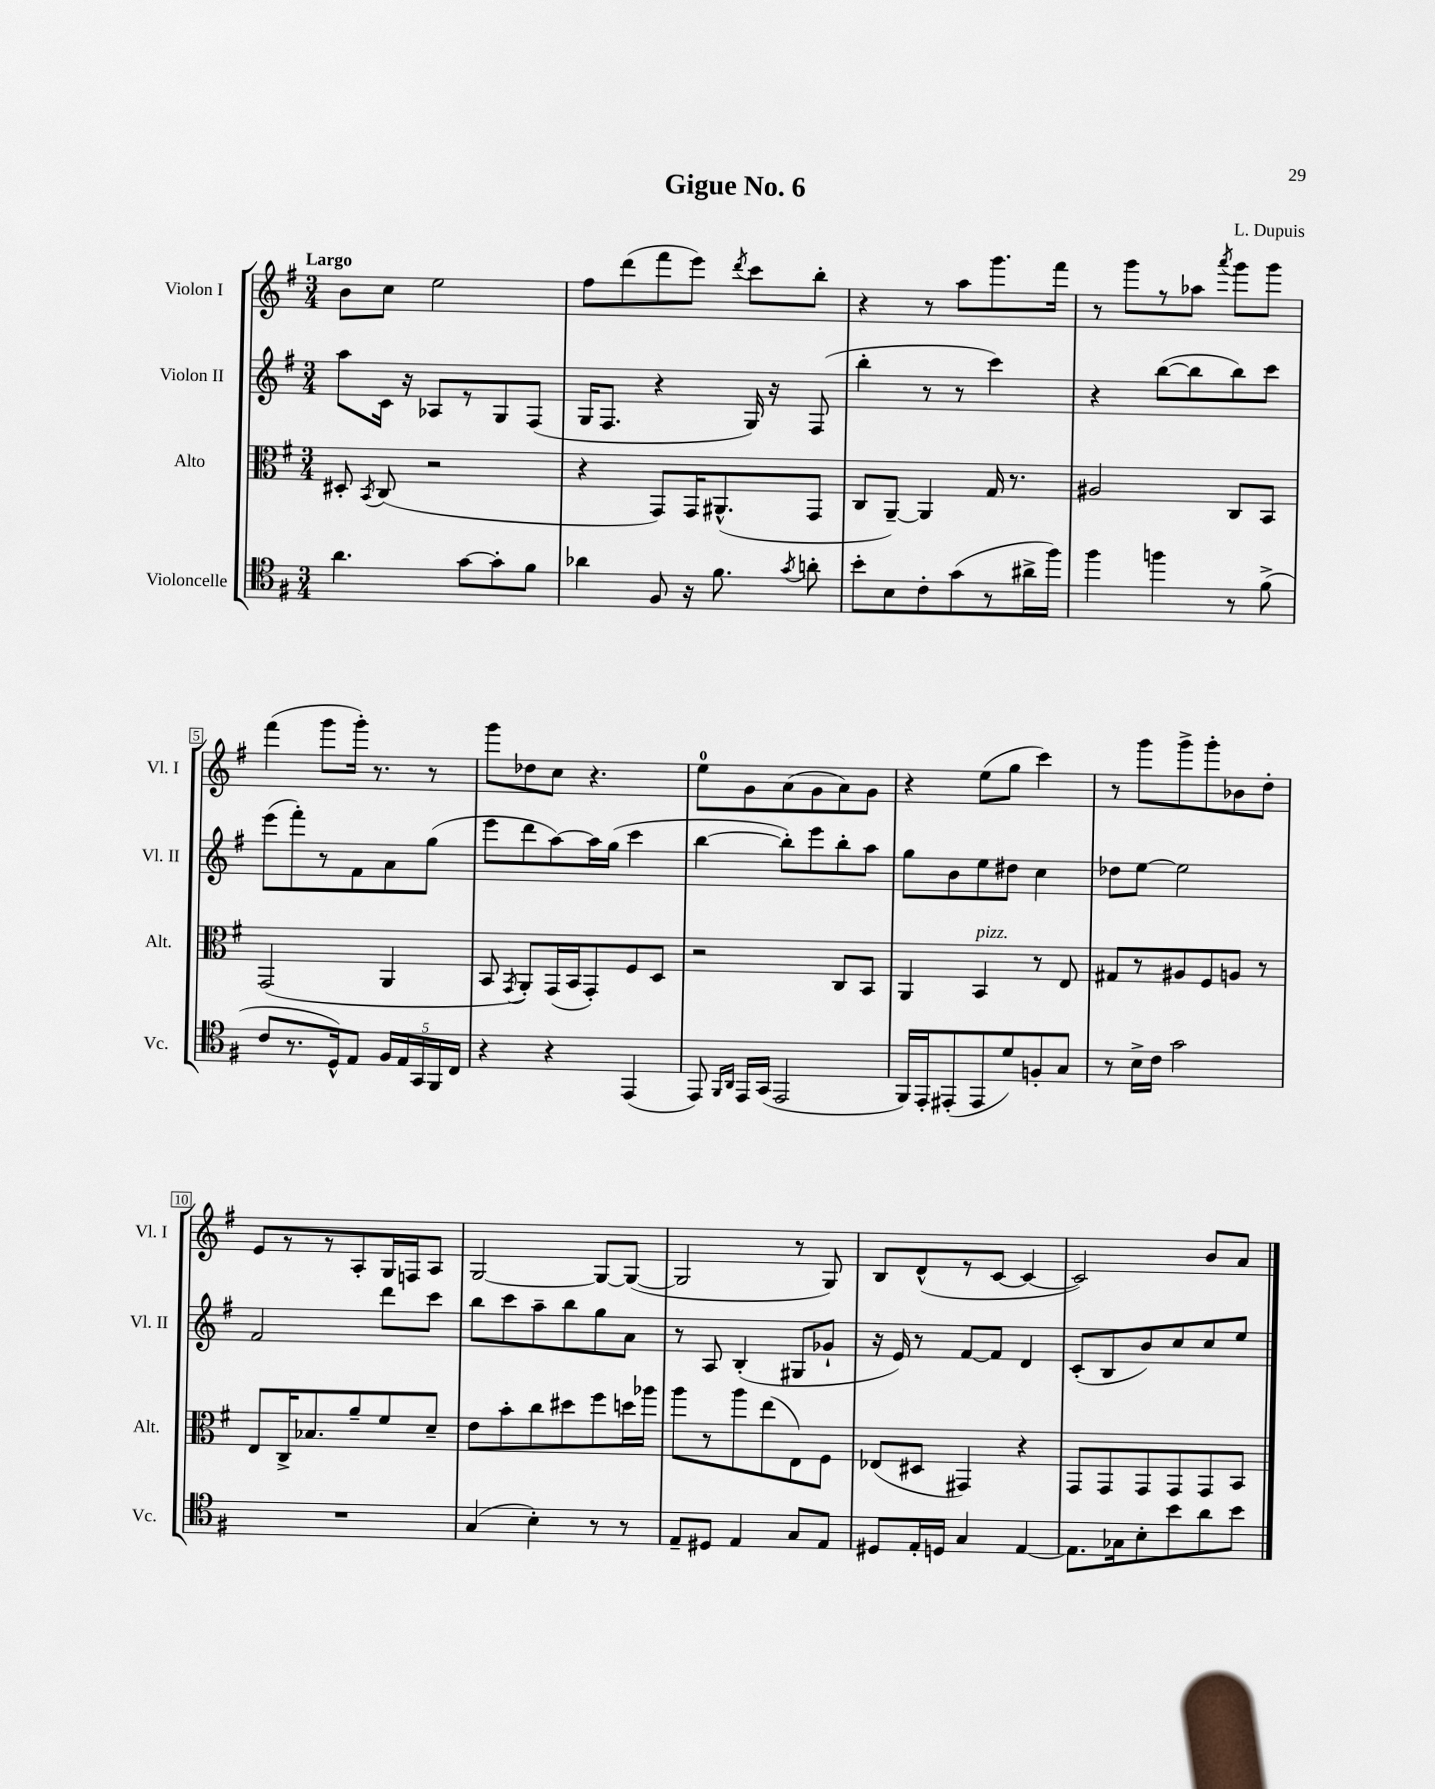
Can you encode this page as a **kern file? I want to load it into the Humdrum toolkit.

**kern	**kern	**kern	**kern
*part4	*part3	*part2	*part1
*staff4	*staff3	*staff2	*staff1
*I"Violoncelle	*I"Alto	*I"Violon II	*I"Violon I
*I'Vc.	*I'Alt.	*I'Vl. II	*I'Vl. I
*clefC4	*clefC3	*clefG2	*clefG2
*k[f#]	*k[f#]	*k[f#]	*k[f#]
*M3/4	*M3/4	*M3/4	*M3/4
=1	=1	=1	=1
!	!	!	!LO:TX:a:B:t=Largo
4.a\	8D#X'/	8aa\L	8b\L
.	8qBB/	.	.
.	(8C/	16c\Jk	8cc\J
.	.	16r	.
.	2r	8A-X/L	2ee\
[8g\L	.	8r	.
8g'\]	.	8G/	.
8f#\J	.	(8F#/J	.
=2	=2	=2	=2
4a-X\	4r	16G/KL	8ff#\L
.	.	8.F#/J	.
.	.	.	(8ddd\
8F#/	8GG/L)	4r	8fff#\
16r	16GG/K	.	8eee\J)
8.f#\	(8.AA#X^^/	.	.
.	.	.	8qddd/
.	.	16G/)	8ccc\L
.	.	16r	.
8qg/	.	.	.
8an'\	8GG/J	(8F#/	8bb'\J
=3	=3	=3	=3
8b'\L	8C/L	4bb'\	4r
8B\	[8AA~/J)	.	.
8c'\	4AA/]	8r	8r
(8g\	.	8r	8aa\L
8r	16G/	4ccc\)	8.ggg\
.	8.r	.	.
16a#X^\L	.	.	.
16ff#\JJ)	.	.	16fff#\Jk
=4	=4	=4	=4
4ff#\	2A#X/	4r	8r
.	.	.	8ggg\L
4ffn\	.	([8bb\L	8r
.	.	8bb\]	8aa-X\J
.	.	.	8qaaa/
8r	8C/L	8bb\)	8ggg\L
(8f#^\	8BB/J	8ccc\J	8ggg\J
!!LO:LB:g=z
=5	=5	=5	=5
8c/L	(2GG/	(8eee\L	(4fff#\
8.r	.	8fff#'\)	.
.	.	8r	8ggg\L
16D^^/k)	.	.	.
8E/J	.	8f#\	16ggg'\Jk)
.	.	.	8.r
20F#/LL	4AA/	8a\	.
20E/	.	.	.
20GG/	.	.	.
.	.	(8gg\J	8r
20FF#/	.	.	.
20C/JJ	.	.	.
=6	=6	=6	=6
4r	8BB/	8eee\L	8ggg\L
.	8qGG/	.	.
.	8AA'/L)	8ddd\	8dd-X\
4r	(16GG/L	[8aa\)	8cc\J
.	16BB/J	.	.
.	8GG'/)	16aa\L]	4.r
.	.	(16gg\JJ	.
(4EE/	8F#/	4ccc\	.
.	8D/J	.	.
=7	=7	=7	=7
8EE/)	2r	[4bb\	8ee\L
16qqFF#/LL	.	.	.
16qqAA/JJ	.	.	.
16EE/LL	.	.	8g\
(16GG/JJ	.	.	.
2EE/	.	8bb'\L])	(8a\
.	.	8eee\	8g\
.	8C/L	8bb'\	8a\)
.	8BB/J	8aa\J	8g\J
=8	=8	=8	=8
16FF#/LL)	4AA/	8gg\L	4r
16EE'/J	.	.	.
(8EE#X'/	.	8b\	.
!	!LO:TX:a:i:t=pizz.	!	!
8EE#/	4BB/	8ee\	(8ee\L
8d/)	.	8dd#X\J	8gg\J
8Fn'/	8r	4cc\	4ccc\)
8G/J	8E/	.	.
=9	=9	=9	=9
8r	8G#X/L	8dd-X\L	8r
16B^\LL	8r	[8ee\J	8ggg\L
16c\JJ	.	.	.
2g\	8A#X/	2ee\]	8ggg^\
.	8F#/	.	8ggg'\
.	8An/J	.	8b-X\
.	8r	.	8dd'\J
!!LO:LB:g=z
=10	=10	=10	=10
2.r	8E/L	2f#/	8e/L
.	16C^/K	.	8r
.	8.B-X/	.	.
.	.	.	8r
.	8a~/	.	8A'/
.	8f#/	8ddd\L	16G/L
.	.	.	16Fn/J
.	8d~/J	8ccc\J	8A/J
=11	=11	=11	=11
(4G/	8e\L	8bb\L	[2G/
.	8b'\	8ccc\	.
4B'\)	8cc\	8aa~\	.
.	8dd#X\	8bb\	.
8r	8ff#\	8gg\	8G/L_
8r	16ddn\L	8a\J	(8G/J_
.	16aa-X\JJ	.	.
=12	=12	=12	=12
8E~/L	8aa\L	8r	2G/]
8D#X/J	8r	8A/	.
4E/	8aa\	(4B'/	.
.	(8ee\	.	.
8G/L	8E\)	8G#X/L	8r
8E/J	8F#\J	8g-X`/J	8G/)
=13	=13	=13	=13
8D#X/L	(8E-X/L	16r	8B/L
.	.	16e/)	.
16E'/L	8D#X/J	8r	(8d^^/
16Dn/JJ	.	.	.
4G/	4GG#X/)	[8f#/L	8r
.	.	8f#/J]	[8c/J
[4E/	4r	4d/	4c/_
=14	=14	=14	=14
8.E\L]	8GG/L	(8c'/L	2c/])
.	8GG/	8B/	.
16G-X\k	.	.	.
8B'\	8GG/	8b/)	.
8b\	8GG/	8cc/	.
8a\	8GG/	8cc/	8b/L
8b\J	8BB/J	8ee/J	8a/J
==	==	==	==
*-	*-	*-	*-
